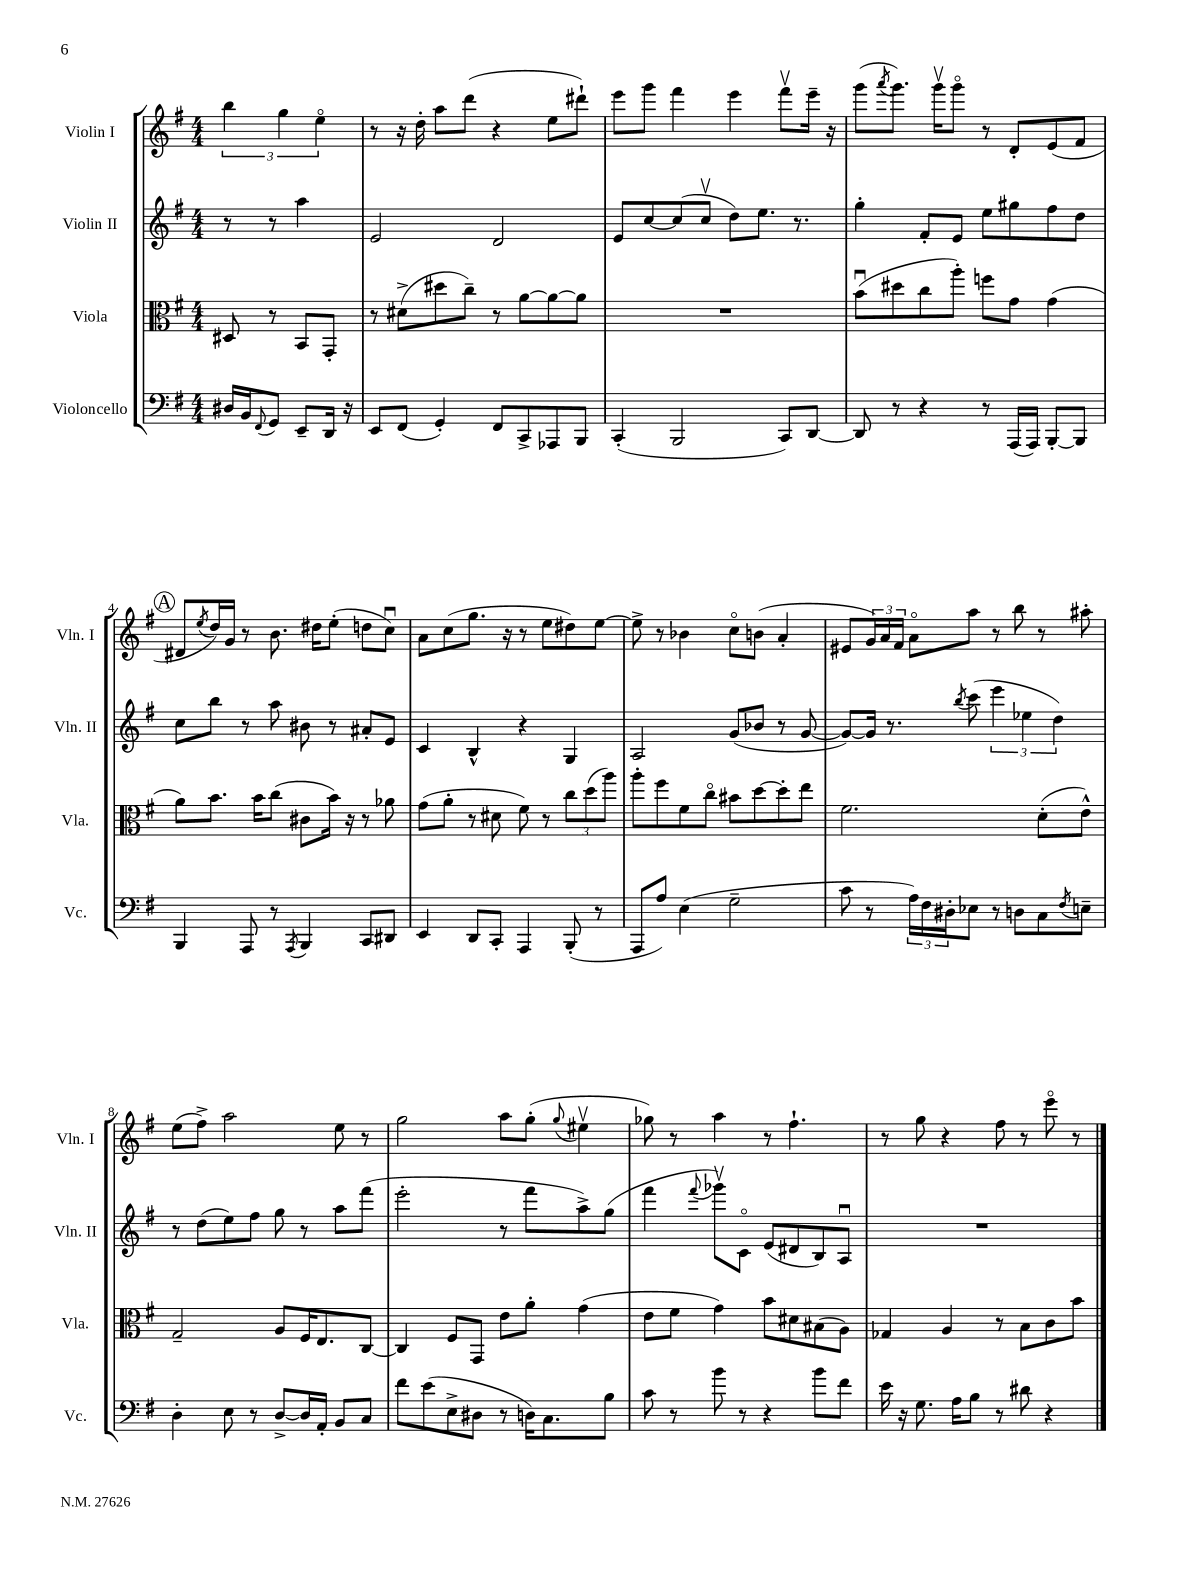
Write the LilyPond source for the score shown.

<<
\new StaffGroup <<
\new Staff = "s0" \with { instrumentName = "Violin I" shortInstrumentName = "Vln. I" } {
    \clef treble \key g \major \numericTimeSignature \time 4/4 \partial 2
    \tuplet 3/2 { b''4 g''4 e''4\flageolet } |
    r8 r16 d''16-. a''8 d'''8( r4 e''8 dis'''8-!) |
    e'''8 g'''8 fis'''4 e'''4 fis'''8\upbow e'''16-- r16 |
    g'''8( \acciaccatura { a'''8 } g'''8.) g'''16\upbow g'''8\flageolet r8 d'8-. e'8( fis'8 |
    \mark \markup { \circle "A" } dis'8 \acciaccatura { e''8 } d''16) g'16 r8 b'8. dis''16 e''8-.( d''8 c''8\downbow) |
    a'8 c''8( g''8. r16 r8 e''8 dis''8) e''8~ |
    e''8-> r8 bes'4 c''8\flageolet b'8( a'4-. |
    eis'8 \tuplet 3/2 { g'16) a'16 fis'16 } a'8\flageolet a''8 r8 b''8 r8 ais''8-. |
    e''8( fis''8->) a''2 e''8 r8 |
    g''2 a''8 g''8-.( \appoggiatura { g''8 } eis''4\upbow |
    ges''8) r8 a''4 r8 fis''4.-! |
    r8 g''8 r4 fis''8 r8 e'''8\flageolet r8 \bar "|." |
}
\new Staff = "s1" \with { instrumentName = "Violin II" shortInstrumentName = "Vln. II" } {
    \clef treble \key g \major \numericTimeSignature \time 4/4 \partial 2
    r8 r8 a''4 |
    e'2 d'2 |
    e'8 c''8~ c''8( c''8\upbow d''8) e''8. r8. |
    g''4-. fis'8-. e'8 e''8 gis''8 fis''8 d''8 |
    \mark \markup { \circle "A" } c''8 b''8 r8 a''8 bis'8 r8 ais'8-. e'8 |
    c'4 b4-^ r4 g4 |
    a2 g'8( bes'8 r8 g'8~ |
    g'8~) g'16 r8. \acciaccatura { b''8 } c'''8( \tuplet 3/2 { e'''4 ees''4 d''4) } |
    r8 d''8( e''8) fis''8 g''8 r8 a''8 fis'''8( |
    e'''2-. r8 fis'''8 a''8->) g''8( |
    fis'''4 \appoggiatura { fis'''8 } ges'''8\upbow) c'8\flageolet e'8( dis'8 b8) a8\downbow |
    R1 \bar "|." |
}
\new Staff = "s2" \with { instrumentName = "Viola" shortInstrumentName = "Vla." } {
    \clef alto \key g \major \numericTimeSignature \time 4/4 \partial 2
    dis8 r8 b,8 g,8-. |
    r8 dis'8->( dis''8 c''8--) r8 a'8~ a'8~ a'8 |
    R1 |
    b'8\downbow( dis''8 c''8 a''8-.) f''8 g'8 g'4( |
    \mark \markup { \circle "A" } a'8) b'8. b'16 c''8( cis'8 b'16) r16 r8 aes'8 |
    g'8( a'8-. r8 dis'8 fis'8) r8 \tuplet 3/2 { c''8 d''8( a''8) } |
    a''8-. fis''8 fis'8 c''8\flageolet bis'8 d''8~ d''8-. e''8 |
    fis'2. d'8-.( e'8-^) |
    g2-- a8 fis16 e8. c8~ |
    c4 fis8 g,8 e'8 a'8-. g'4( |
    e'8 fis'8 g'4) b'8 dis'8 bis8( a8) |
    ges4 a4 r8 b8 c'8 b'8 \bar "|." |
}
\new Staff = "s3" \with { instrumentName = "Violoncello" shortInstrumentName = "Vc." } {
    \clef bass \key g \major \numericTimeSignature \time 4/4 \partial 2
    dis16 b,16 \appoggiatura { fis,8 } g,8 e,8-- d,16 r16 |
    e,8 fis,8( g,4-.) fis,8 c,8-> aes,,8 b,,8 |
    c,4-.( b,,2 c,8) d,8~ |
    d,8 r8 r4 r8 a,,16( a,,16) b,,8~-. b,,8 |
    \mark \markup { \circle "A" } b,,4 a,,8 r8 \acciaccatura { a,,8 } b,,4 c,8 dis,8 |
    e,4 d,8 c,8-. a,,4 b,,8-.( r8 |
    a,,8 a8) e4( g2-- |
    c'8 r8 \tuplet 3/2 { a16) fis16 dis16-. } ees8 r8 d8 c8 \acciaccatura { fis8 } e8-- |
    d4-. e8 r8 d8~-> d16 a,16-. b,8 c8 |
    fis'8 e'8( e8-> dis8 r8 d16) c8. b8 |
    c'8 r8 b'8 r8 r4 b'8 fis'8 |
    e'16 r16 g8. a16 b8 r8 dis'8 r4 \bar "|." |
}
>>
>>
